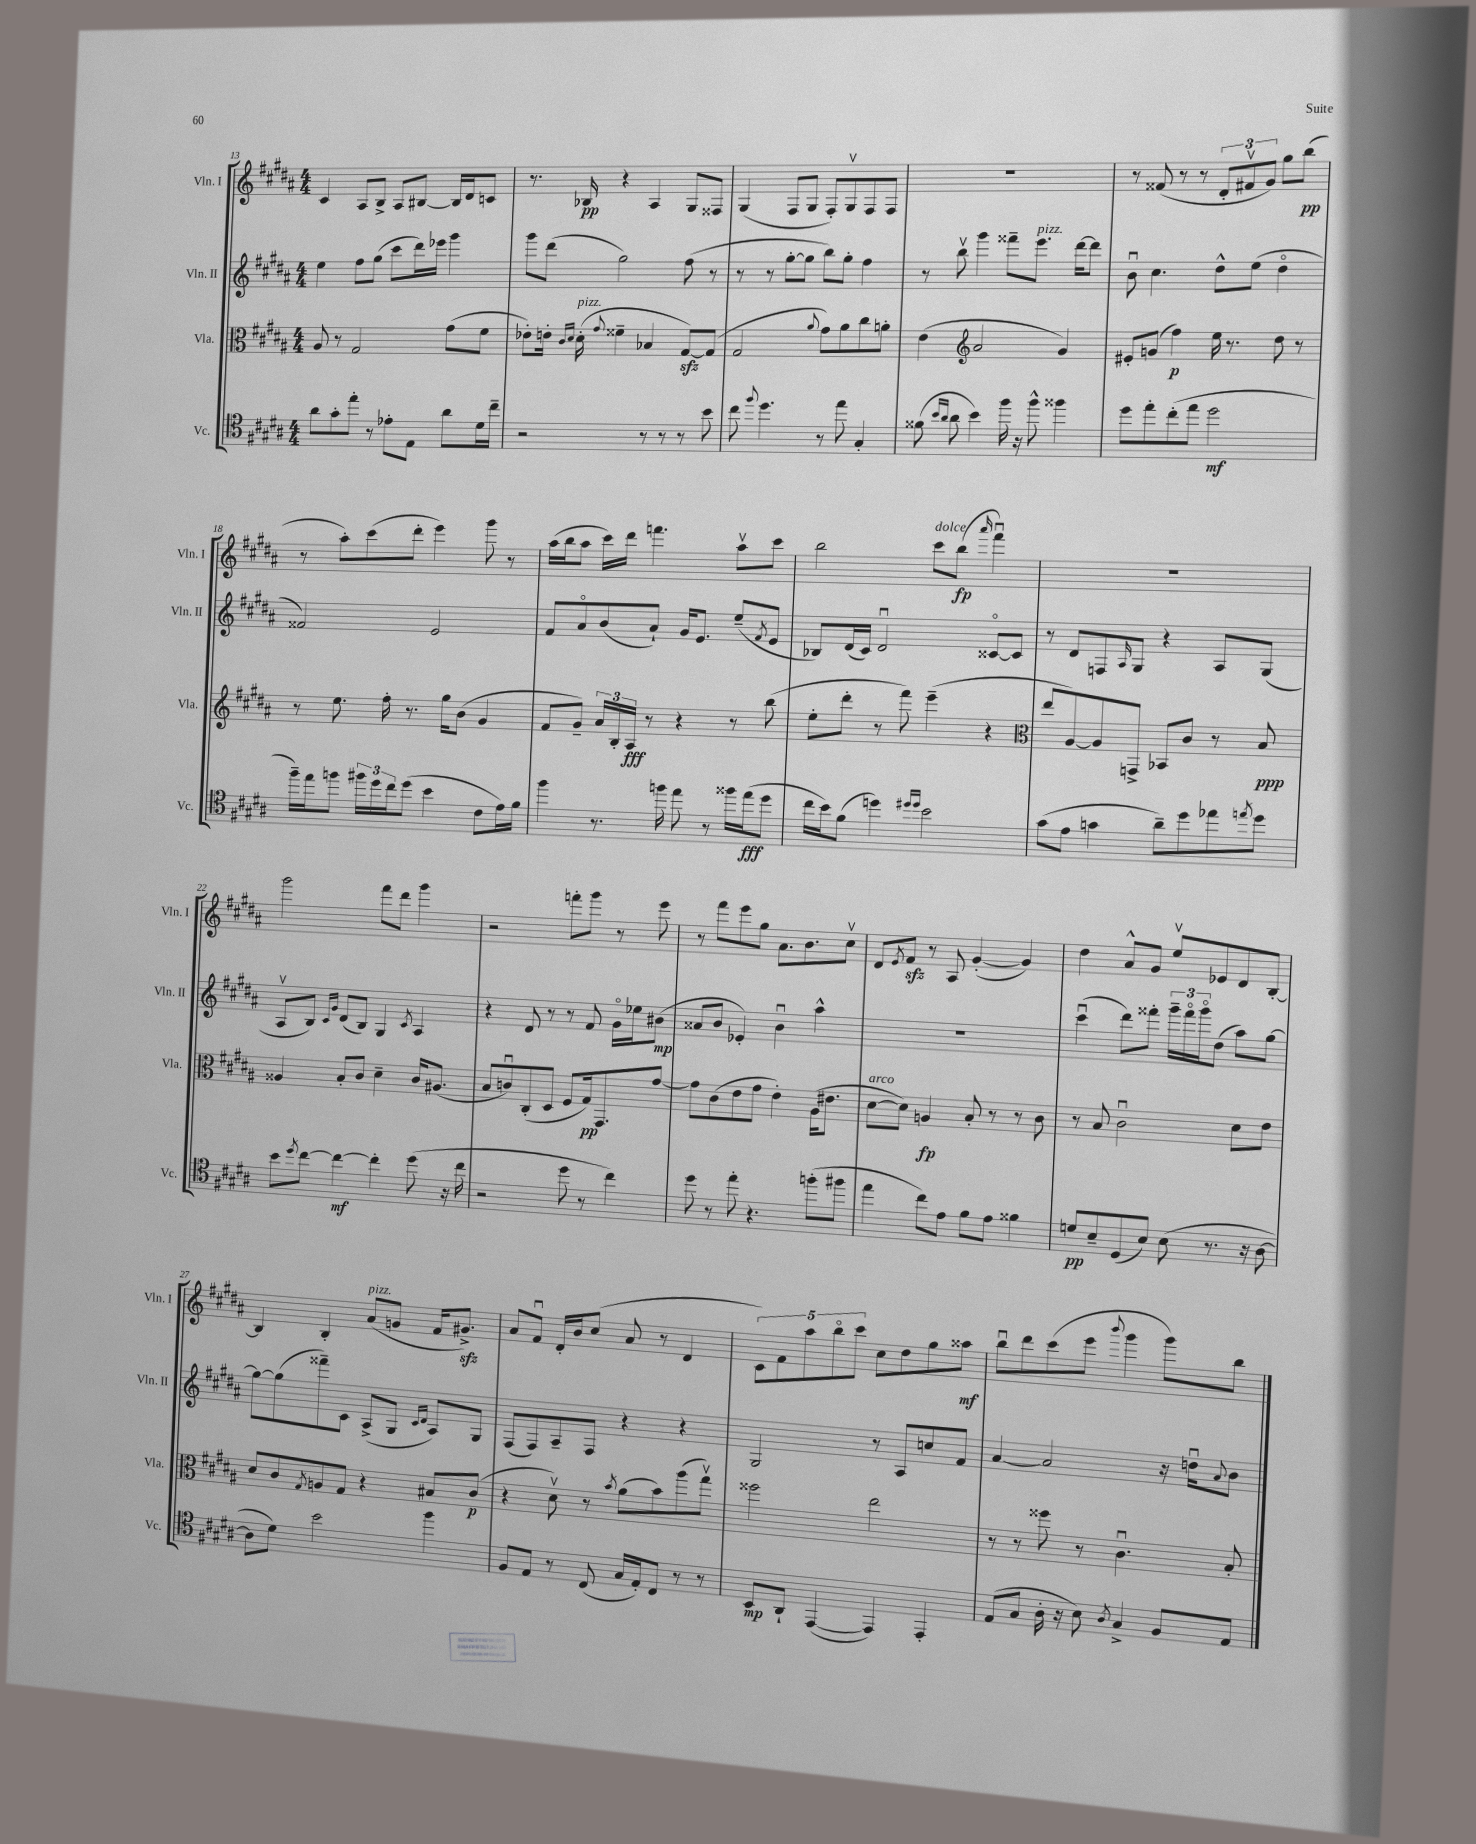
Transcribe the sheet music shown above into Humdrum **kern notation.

**kern	**kern	**kern	**kern
*staff4	*staff3	*staff2	*staff1
*clefC4	*clefC3	*clefG2	*clefG2
*k[f#c#g#d#a#]	*k[f#c#g#d#a#]	*k[f#c#g#d#a#]	*k[f#c#g#d#a#]
*M4/4	*M4/4	*M4/4	*M4/4
8a#	8A#	4ee	4c#
8g#'	8r	.	.
8ee'	2G#	8ff#	8A#
8r	.	(8gg#	8B^
8e-'	.	8ccc#	8A#
8E	.	16ddd#)	[8B#
.	.	16eee-	.
8a#	(8g#	4ggg#	16B#]
.	.	.	16d#
16d#	8f#	.	8c
16cc#~	.	.	.
=	=	=	=
2r	8e-')	8ggg#	8.r
.	16e'	(8ddd#	.
.	16qqc#	.	.
.	16qqd#	.	.
.	(16d#'	.	16B-
.	8qqg#	.	.
.	4f##~	2gg#)	4r
8r	4B-	.	4A#
8r	.	.	.
8r	[8G#)	(8ff#	8G#
8b	(8G#]	8r	8F##
=	=	=	=
8cc#	2G#	8r	(4G#
8qqff#	.	.	.
4.dd#	.	8r	.
.	.	[8gg#'	8F#
.	.	8gg#]	8G#
.	8qqa#	.	.
8r	8g#)	8bb)	8F#')
8ee	8a#	8gg#'	8G#v
4G#'	8cc#	4ff#	8F#
.	8a'	.	8F#
=	=	=	=
(8f##	(4e	8r	1r
16qqb	.	.	.
16qqa#	.	.	.
8a#	.	8bbv	.
*	*clefG2	*	*
4b)	2a#	4ggg#	.
16ff#	.	8fff##~	.
16r	.	.	.
8ff#^^	.	8.eee	.
4ff##	4g#)	.	.
.	.	[16ddd#	.
.	.	8ddd#]	.
=	=	=	=
8dd#	8e#'	8bu	8r
8ee'	(8g	4.cc#	(8f##
(8cc#'	4ff#)	.	8r
8ee	.	.	8r
2dd#	16ee	8dd#^^	12d#'
.	8.r	.	.
.	.	.	12f#v
.	.	(8ee	.
.	.	.	12g#)
.	8dd#	4dd#o	8gg#
.	8r	.	(8bb
=	=	=	=
16ff#~)	8r	2f##)	8r
16ee	.	.	.
8ff	8.ee	.	8aa#')
24ff#	.	.	(8ccc#
24dd#	.	.	.
.	16ff#'	.	.
24cc#	.	.	.
(8dd#	8.r	.	8ddd#'
4b	.	2e	4eee)
.	16gg#	.	.
.	(8b	.	.
8c#	4g#	.	8ggg#
16e)	.	.	8r
16f#	.	.	.
=	=	=	=
4ff#	8f#	8f#	(16aa#
.	.	.	16bb
.	8g#~)	8a#o	8aa#
8.r	24a#	(8b	16ccc#)
.	24B'	.	.
.	.	.	16ddd#
.	24A#	.	.
.	8r	8a#`)	4.fff
16ff	.	.	.
8ee	4r	16g#	.
.	.	8.e	.
8r	.	.	.
16ff##	8r	(8ee~	8aa#v
(16ee	.	.	.
.	.	8qf#	.
8dd#	(8bb	8e	8ccc#
=	=	=	=
16cc#	8ee'	8B-)	2bb
16b)	.	.	.
(8f#	8ddd#'	(16d#	.
.	.	16c#)	.
4dd)	8r	2d#u	.
.	8fff#)	.	.
16qqdd#	.	.	.
16qqdd#	.	.	.
2b	(4eee~	.	8ccc#
.	.	.	(8bb
.	.	.	16qqaaa#
.	4r	[8c##o	4fff#u)
.	.	8c##]	.
=	=	=	=
*	*clefC3	*	*
(8g#	8ee	8r	1r
8e	[8A#)	8d#	.
4g	8A#]	8F	.
.	.	16qqA#	.
.	8GG^	8G#	.
8a#~)	8BB-	4r	.
8dd#	8c#	.	.
8ee-	8r	8A#	.
8qee	.	.	.
8dd#	8B	(8G#	.
=	=	=	=
8b	4A##	8A#v	2ggg#
8qdd#	.	.	.
[8cc#	.	8B)	.
.	.	16qqc#	.
.	.	16qqg#	.
4cc#_	8B'	(8d#	.
.	8c#	8B)	.
4cc#']	4d#~	4G#	8fff#
.	.	.	8ddd#
.	.	8qc#	.
(8dd#	16c#	4A#	4ggg#
.	(8.A#	.	.
16r	.	.	.
16cc#	.	.	.
=	=	=	=
2r	8B	4r	2r
.	8cu)	.	.
.	(8C#'	8d#	.
.	8D#	8r	.
8dd#	8F#	8r	8fff'
8r	16G#)	8f#	8ggg#
.	8.GG#	.	.
4cc#)	.	16g#o	8r
.	.	16ee-	.
.	[8g#	(8b#	8eee
=	=	=	=
8dd#	8g#]	8a##	8r
8r	(8c#	8b	8fff#
8ee'	8e	4e-')	8eee
4.r	8g#	.	8gg#
.	4e')	4bu	8.a#
.	.	.	8.b
(8ff'	(16A#	4aa#^^	.
.	8.e#	.	.
8ff#	.	.	8cc#v
=	=	=	=
4ee	[8d#	1r	8d#
.	.	.	8qe
.	8d#])	.	8f#
8cc#)	4A	.	8r
8e	.	.	8A#
8f#	8B'	.	([4g#'
8e	8r	.	.
4f##	8r	.	4g#])
.	8c#	.	.
=	=	=	=
8d	8r	(4ccc#u	4dd#
8B~	8B	.	.
(8D#	2c#u	8ddd#)	8a#^^
8B)	.	8fff##'	8g#
(8B	.	24ggg#~	8eev
.	.	24fff##o	.
.	.	24ggg#o	.
8.r	.	(8dd#	8e-
.	8d#	8aa#)	8d#
16r	.	.	.
[8A#	8e	[8gg#	[8B'
=	=	=	=
8A#]	8d#	8gg#_	4B]
8d#)	8c#	(8gg#]	.
.	8qG#	.	.
2b	8A	8fff##~)	4B'
.	8G#	8c#	.
.	4r	(8A#^	(8a#
.	.	8G#	8g
.	.	16qqc#	.
.	.	16qqd#	.
4ff#	8B#	8A#)	16f#
.	.	.	8.g#^)
.	(8c#	8G#	.
=	=	=	=
8F#	4r	(8F#	8a#
8E	.	8F#)	8f#u
8r	8d#v)	8A#~	16d#'
.	.	.	16b
(8C#	8r	8F#	(8cc#
.	8qb	.	.
16G#	(8a#	4r	8a#
16E')	.	.	.
8C#	8b)	.	8r
8r	(8aa#	4r	4d#
8r	8gg#v)	.	.
=	=	=	=
8BB	2ff##	2G#	10c#)
.	.	.	10f#
8AA#`	.	.	.
.	.	.	10aa#
([4EE	.	.	.
.	.	.	10bbo
.	.	.	10ccc#
4EE])	2ee	8r	8cc#
.	.	8A#	8dd#
4EE'	.	8cc	8gg#
.	.	8f#	8aa##
=	=	=	=
(8E	8r	[4a#	8bbu
8G#	8r	.	8ddd#
16A#'	8ff##	2a#]	(8ccc#
16r	.	.	.
8B)	8r	.	8eee
8qA#	.	.	8qqbbb
4G#^	4.c#u	.	4ggg#
8F#	.	16r	8ggg#)
.	.	16ddu	.
.	.	8qqa#	.
8E	8B'	8b	8bb
==	==	==	==
*-	*-	*-	*-
